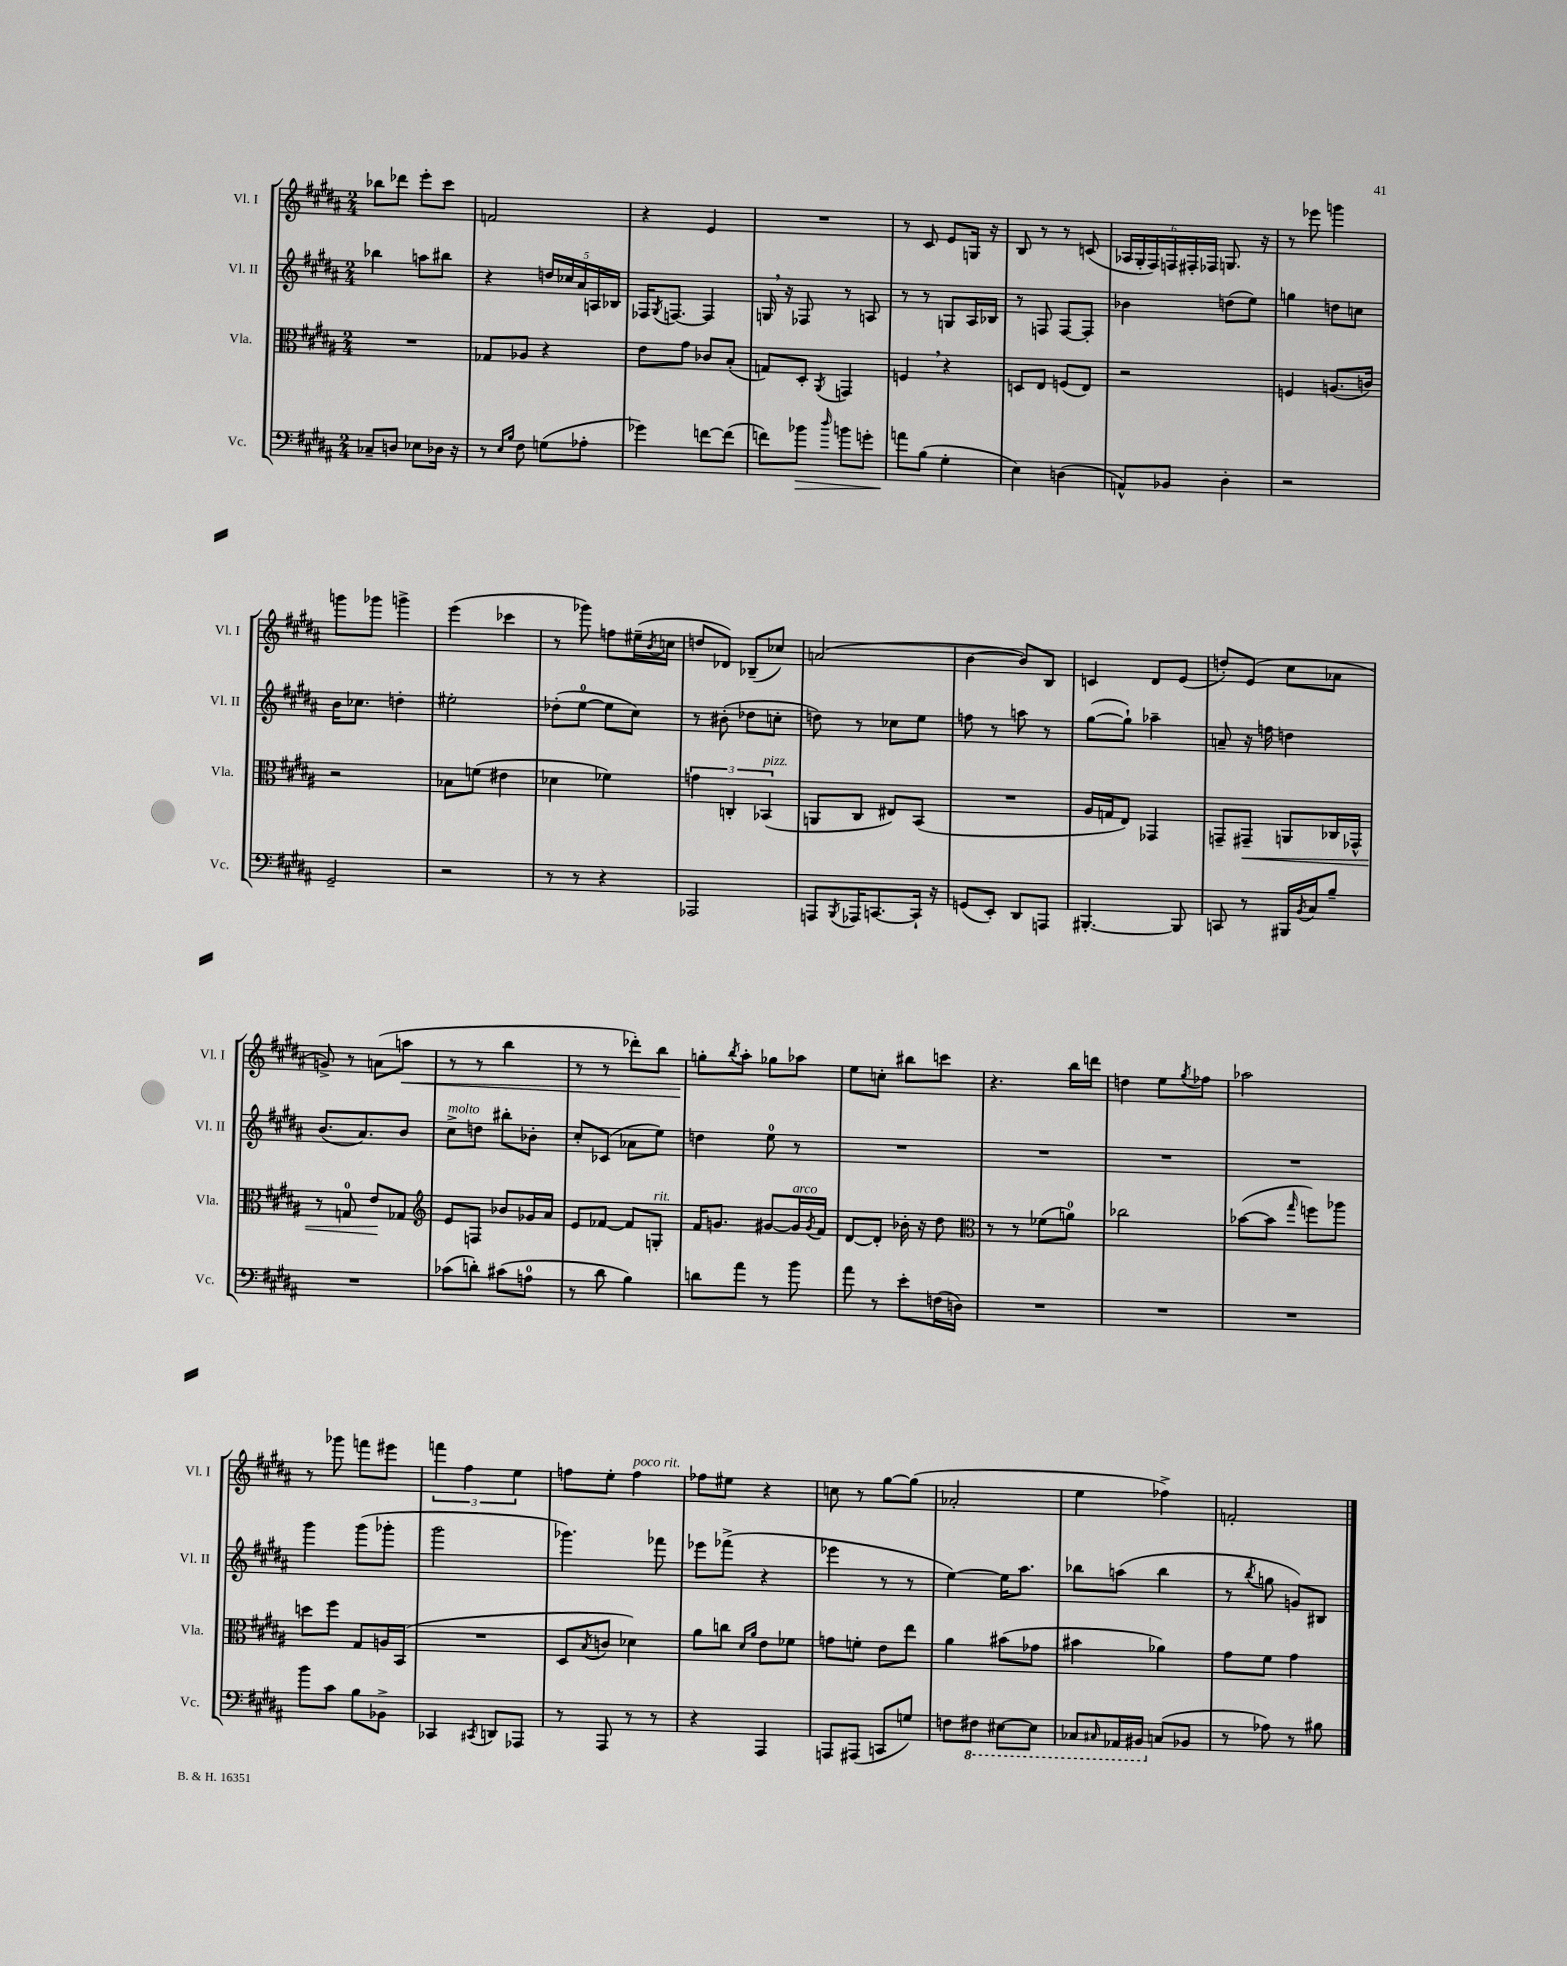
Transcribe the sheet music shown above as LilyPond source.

<<
\new StaffGroup <<
\new Staff = "s0" \with { instrumentName = "Vl. I" shortInstrumentName = "Vl. I" } {
    \clef treble \key b \major \numericTimeSignature \time 2/4
    bes''8 des'''8 e'''8-. cis'''8 |
    f'2 |
    r4 e'4 |
    R2 |
    r8 cis'8 e'8 g16 r16 |
    b8 r8 r8 c'8( |
    \tuplet 6/4 { aes16 gis16-. fis16) f16 fis16-. fes16 } g8. r16 |
    r8 ees'''8 g'''4 |
    g'''8 ges'''8 g'''4-> |
    e'''4( ces'''4 |
    r8 ges'''8) f''8 eis''16--( \acciaccatura { b'8 } c''16 |
    d''8 des'8) bes8--( ces''8) |
    a'2( |
    b'4~ b'8) b8 |
    c'4 dis'8 e'8( |
    d''8-.) e'8( cis''8 aes'8 |
    g'8->) r8 a'8( a''8\< |
    r8 r8 b''4 |
    r8 r8 des'''8-.) b''8 |
    g''8-.\! \acciaccatura { b''8 } ais''8-. ges''8 aes''8 |
    e''8 c''8-. bis''8 c'''8 |
    r4. b''16 d'''16 |
    d''4 e''8 \acciaccatura { gis''8 } fes''8 |
    aes''2 |
    r8 ges'''8 f'''8 eis'''8 |
    \tuplet 3/2 { f'''4 fis''4 e''4 } |
    f''8 e''8-. f''4^\markup { \italic "poco rit." } |
    fes''8 eis''8 r4 |
    c''8 r8 gis''8~ gis''8( |
    aes'2-. |
    e''4 fes''4->) |
    f'2-. \bar "|." |
}
\new Staff = "s1" \with { instrumentName = "Vl. II" shortInstrumentName = "Vl. II" } {
    \clef treble \key b \major \numericTimeSignature \time 2/4
    bes''4 a''8 bis''8 |
    r4 \tuplet 5/4 { d''16 ces''16 ais'16 a16 bes16 } |
    fes16 \acciaccatura { gis8 } f8.~ f4 |
    g16 \breathe r16 fes8 r8 a8 |
    r8 r8 g8 ais16 bes16 |
    r8 f8 f8~ f8-. |
    bes'4 d''8( e''8) |
    g''4 d''8 c''8 |
    b'16 ces''8. d''4-. |
    eis''2-. |
    des''8-.( e''8-0~ e''8 cis''8) |
    r8 bis'8-.( des''8 c''8-. |
    d''8) r8 ces''8 e''8 |
    f''8 r8 a''8 r8 |
    gis''8~( gis''8-!) aes''4-- |
    a'8-- r16 f''16 d''4 |
    b'8.( ais'8.) b'8 |
    cis''8->^\markup { \italic "molto" } d''8 bis''8-. bes'8-. |
    cis''8-. ces'8( aes'8 e''8) |
    d''4 e''8-0 r8 |
    R2 |
    R2 |
    R2 |
    R2 |
    gis'''4 gis'''8( ges'''8-. |
    gis'''2 |
    ges'''4.) fes'''8 |
    ees'''8 fes'''8->( r4 |
    ees'''4 r8 r8 |
    e''4~) e''16 ais''8. |
    bes''8 a''8( bes''4 |
    r8 \acciaccatura { b''8 } g''8 g'8) bis8 \bar "|." |
}
\new Staff = "s2" \with { instrumentName = "Vla." shortInstrumentName = "Vla." } {
    \clef alto \key b \major \numericTimeSignature \time 2/4
    R2 |
    ges8 aes8 r4 |
    e'8 gis'8 ces'8 b8-.( |
    g8) dis8-. \acciaccatura { ais,8 } g,4 |
    f4 \breathe r4 |
    d8 e8 f8( e8) |
    r2 |
    f4 a8.( c'16) |
    r2 |
    bes8 f'8( eis'4 |
    des'4 fes'4) |
    \tuplet 3/2 { g'4 c4-. bes,4^\markup { \italic "pizz." }( } |
    a,8 cis8 eis8) b,8( |
    R2 |
    ais16 g16 e8) ges,4 |
    g,8-- gis,8--\< a,8 ces16 ges,16-^ |
    r8 g8-0 e'8\! ges8 |
    \clef treble e'8 f8 bes'8 ges'16 ais'16 |
    e'8 fes'8~ fes'8 g8-.^\markup { \italic "rit." } |
    fis'16 g'8. gis'8~ gis'16^\markup { \italic "arco" } \acciaccatura { gis'8 } fis'16 |
    dis'8~ dis'8-. bes'16-. r16 dis''8 |
    \clef alto r8 r8 fes'8( a'8-0) |
    ces''2 |
    bes'8~( bes'8 \grace { gis''16 } f''8) aes''8 |
    d''8 fis''8 gis8 a16 b,16( |
    R2 |
    dis8 \acciaccatura { b8 } c'8 des'4) |
    ais'8 c''8 \grace { dis'16 ais'16 } e'8 fes'8 |
    g'8 f'8-. e'8 e''8 |
    ais'4 bis'8( ges'8 |
    bis'4 aes'4) |
    gis'8 fis'8 gis'4 \bar "|." |
}
\new Staff = "s3" \with { instrumentName = "Vc." shortInstrumentName = "Vc." } {
    \clef bass \key b \major \numericTimeSignature \time 2/4
    ces8-- d8 ees8 des16 r16 |
    r8 \grace { e16 b16 } fis8 g8( aes8-. |
    ges'4) f'8~ f'8( |
    f'8) bes'8\> \grace { dis''16 } b'8 g'8-. |
    a'8\! b8( gis4-. |
    e4) d4( |
    a,8-^) bes,8 dis4-. |
    r2 |
    gis,2-- |
    r2 |
    r8 r8 r4 |
    aes,,2 |
    a,,8 \acciaccatura { b,,8 } aes,,16 c,8.~ c,16-! r16 |
    g,8( e,8-.) dis,8 a,,8 |
    bis,,4.~-. bis,,8 |
    c,8 r8 bis,,16 \acciaccatura { b,8 } cis16 b8-- |
    R2 |
    ces'8( d'8-.) cis'8( a8-0 |
    r8 dis'8 b4) |
    d'8 ais'8 r8 b'8 |
    ais'8 r8 e'8-. f16( d16) |
    R2 |
    R2 |
    R2 |
    b'8 cis'8 b8 bes,8-> |
    ces,4 \acciaccatura { cis,8 } d,8 aes,,8 |
    r8 ais,,8 r8 r8 |
    r4 ais,,4 |
    a,,8 ais,,8( c,8 g8) |
    f8 \ottava #-1 fis,!8 eis,8~ eis,8 |
    ces,8 \grace { cis,16 } aes,,16 bis,,16 \ottava #0 c8( bes,8 |
    r8 aes8) r8 bis8 \bar "|." |
}
>>
>>
\layout { \context { \Score \remove "Bar_number_engraver" } }
